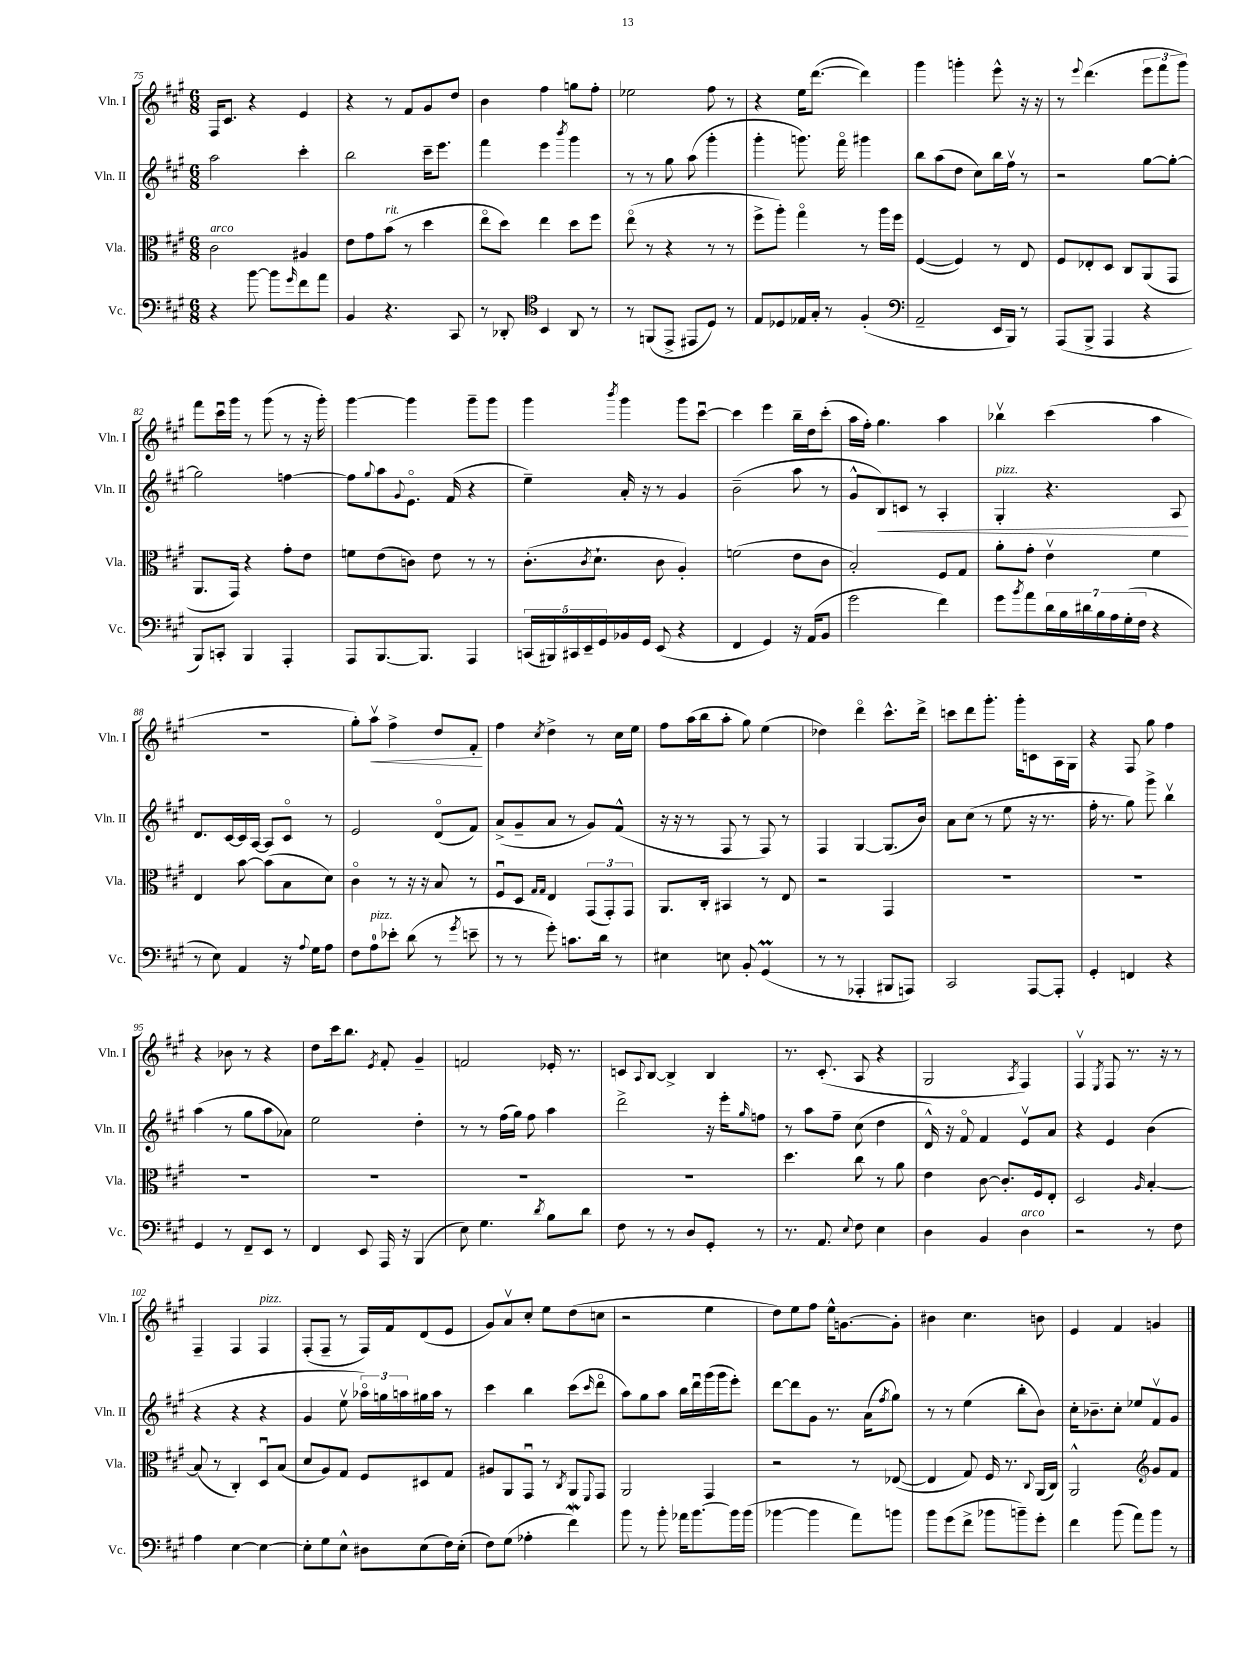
<<
\new StaffGroup <<
\new Staff = "s0" \with { instrumentName = "Vln. I" shortInstrumentName = "Vln. I" } {
    \clef treble \key a \major \numericTimeSignature \time 6/8
    fis16 cis'8. r4 e'4 |
    r4 r8 fis'8 gis'8 d''8 |
    b'4 fis''4 g''8 fis''8-. |
    ees''2 fis''8 r8 |
    r4 e''16 d'''8.~( d'''4) |
    gis'''4 g'''4-. e'''8-^ r16 r16 |
    r8 \appoggiatura { e'''8 } d'''4.( \tuplet 3/2 { e'''8 fis'''8 gis'''8) } |
    fis'''8 cis'''16\downbow gis'''16 r8 gis'''8( r8 r16 gis'''16-.) |
    gis'''4~ gis'''4 gis'''8-- gis'''8 |
    gis'''4 \acciaccatura { b'''8 } gis'''4 gis'''8 cis'''8~\downbow |
    cis'''4 e'''4 b''16-- d''16 cis'''8-.( |
    a''16 fis''16-.) gis''4. a''4 |
    bes''4\upbow cis'''4( a''4 |
    R2. |
    gis''8-.) a''8\upbow\< fis''4-> d''8 fis'8-.\! |
    fis''4 \acciaccatura { cis''8 } d''4-> r8 cis''16 e''16 |
    fis''8 a''16( b''16 a''8-. gis''8) e''4( |
    des''4) d'''4\flageolet cis'''8.-^ d'''16-> |
    c'''8 d'''8 gis'''8.-. gis'''16-. c'8 a16 gis16 |
    r4 fis8 gis''8 fis''4 |
    r4 bes'8 r8 r4 |
    d''8 cis'''16 b''8. \acciaccatura { e'8 } fis'8-. gis'4-- |
    f'2 ees'16-. r8. |
    c'8 \appoggiatura { a8 } b8~ b4-> b4 |
    r8. cis'8.-.( a8 r4 |
    gis2 \acciaccatura { a8 } fis4) |
    fis4\upbow \acciaccatura { e8 } fis8 r8. r16 r8 |
    fis4-- fis4 fis4^\markup { \italic "pizz." } |
    fis8-.( fis8-- r8 fis16) fis'16 d'8( e'8 |
    gis'8) a'8\upbow cis''8-. e''8 d''8( c''8 |
    r2 e''4 |
    d''8) e''8 fis''8 e''16-^ g'8.~ g'8-. |
    bis'4 cis''4. b'8 |
    e'4 fis'4 g'4 \bar "|." |
}
\new Staff = "s1" \with { instrumentName = "Vln. II" shortInstrumentName = "Vln. II" } {
    \clef treble \key a \major \numericTimeSignature \time 6/8
    a''2 cis'''4-. |
    b''2 cis'''16-- e'''8. |
    fis'''4 e'''4 \acciaccatura { b'''8 } gis'''4 |
    r8 r8 gis''8 a''8( gis'''4-. |
    gis'''4-. g'''8.) fis'''16\flageolet gis'''4 |
    b''8 a''8( d''8 cis''8) b''16 fis''16\upbow r8 |
    r2 gis''8~ gis''8~-. |
    gis''2 f''4~ |
    f''8 \appoggiatura { gis''8 } a''8 \appoggiatura { gis'8 } e'8.\flageolet fis'16( r4 |
    e''4--) a'16-. r16 r8 gis'4 |
    b'2--( a''8 r8 |
    gis'8-^ b8\<) c'8 r8 a4-. |
    gis4-.^\markup { \italic "pizz." } r4. a8\! |
    d'8. cis'16~ cis'16 a16~ a8 cis'8\flageolet r8 |
    e'2 d'8\flageolet( fis'8) |
    a'8->( gis'8-- a'8 r8 gis'8) fis'8-^( |
    r16 r16 r8 fis8 r8 fis8) r8 |
    fis4 gis4~ gis8.( b'16) |
    a'8 cis''8( r8 e''8 r16 r8. |
    fis''16-. r8. gis''8) gis'''8-> b''4\upbow |
    a''4( r8 gis''8 a''8 aes'8) |
    e''2 d''4-. |
    r8 r8 fis''16( gis''16) fis''8 a''4 |
    d'''2-> r16 e'''16-. \grace { gis''16 } f''8 |
    r8 a''8 fis''8-- cis''8( d''4 |
    d'16-^) r16 fis'8\flageolet fis'4 e'8\upbow a'8 |
    r4 e'4 b'4( |
    r4 r4 r4 |
    gis'4 e''8\upbow \tuplet 3/2 { aes''16\flageolet) g''16 a''16 } gis''16 a''16 r8 |
    cis'''4 b''4 cis'''8( \grace { cis'''16 } d'''8\flageolet |
    a''8) gis''8 a''8 b''16 d'''16\downbow gis'''16( gis'''16 e'''8-.) |
    d'''8~ d'''8 gis'8 r8. a'16( \acciaccatura { fis''8 } gis''8) |
    r8 r8 e''4( b''8-. b'8) |
    cis''16-. bes'8.-- cis''8-. ees''8 fis'8\upbow gis'8 \bar "|." |
}
\new Staff = "s2" \with { instrumentName = "Vla." shortInstrumentName = "Vla." } {
    \clef alto \key a \major \numericTimeSignature \time 6/8
    cis'2^\markup { \italic "arco" } ais4 |
    e'8 gis'8 b'8^\markup { \italic "rit." }( r8 d''4 |
    e''8\flageolet d''8) e''4 d''8 fis''8 |
    e''8\flageolet( r8 r4 r8 r8 |
    fis''8-> a''8-.) gis''4\flageolet r8 a''16 fis''16 |
    fis4~( fis4) r8 e8 |
    fis8 ees8-. d8 cis8 a,8( gis,8 |
    a,8. gis,16) r4 gis'8-. e'8 |
    f'8 e'8( c'8) e'8 r8 r8 |
    cis'8.-.( \acciaccatura { cis'8 } d'8.-! cis'8 a4-.) |
    f'2( e'8 cis'8 |
    b2-.) fis8 gis8 |
    a'8-. gis'8-. e'4\upbow fis'4 |
    e4 b'8~ b'8( b8 d'8) |
    cis'4\flageolet r8 r16 r16 b8 r8 |
    fis8\downbow d8 \grace { gis16 gis16 } e4 \tuplet 3/2 { gis,8( gis,8-.) gis,8 } |
    a,8. cis16-. bis,4 r8 e8 |
    r2 gis,4 |
    R2. |
    R2. |
    R2. |
    R2. |
    R2. |
    R2. |
    d''4. cis''8 r8 a'8 |
    e'4 cis'8~ cis'8.-. fis16 e8-. |
    d2 \grace { a16 } b4~-. |
    b8( r8 cis4-.) d8\downbow b8( |
    d'8 a8) gis8 fis8 dis8 gis8 |
    ais8 a,8 gis,8\downbow r8 \acciaccatura { cis8 } a,8 \appoggiatura { fis,8 } gis,8 |
    a,2 gis,4 |
    r2 r8 ees8~( |
    ees4 gis8) fis16 r8. \appoggiatura { cis8 } a,16( cis16) |
    a,2-^ \clef treble gis'8 fis'8 \bar "|." |
}
\new Staff = "s3" \with { instrumentName = "Vc." shortInstrumentName = "Vc." } {
    \clef bass \key a \major \numericTimeSignature \time 6/8
    r4 b'8~ b'8 \grace { gis'16 } fis'8 a'8 |
    b,4 r4. cis,8 |
    r8 des,8-. \clef tenor b,4 a,8 r8 |
    r8 f,8( e,8-> eis,8 d8) r8 |
    e8 des8 ees16 gis16-. r8 fis4-.( |
    \clef bass a,2-- e,16 b,,16) r8 |
    a,,8( b,,8-> a,,4 r4 |
    b,,8) c,8-. b,,4 a,,4-. |
    a,,8 b,,8.~ b,,8. a,,4 |
    \tuplet 5/4 { c,16( bis,,16) cis,16 e,16-- gis,16 } bes,16 gis,16 e,8( r4 |
    fis,4 gis,4) r16 a,16( b,8 |
    gis'2 fis'4) |
    gis'8 \acciaccatura { b'8 } a'8 \tuplet 7/4 { d'16 b16 dis'16 b16 a16 gis16-.( fis16 } r4 |
    r8 e8) a,4 r16 \appoggiatura { a8 } gis16 a8 |
    fis8 a8-0^\markup { \italic "pizz." } ees'8-. d'8( r8 \acciaccatura { gis'8 } e'8-- |
    r8 r8 gis'8-.) c'8. d'16 r8 |
    eis4 e8 b,8-. gis,4\prall( |
    r8 r8 aes,,4-. bis,,8 a,,8) |
    cis,2 a,,8~ a,,8-. |
    gis,4-. f,4 r4 |
    gis,4 r8 fis,8-- e,8 r8 |
    fis,4 e,8 a,,16 r16 b,,4( |
    e8) gis4. \acciaccatura { d'8 } b8 d'8 |
    fis8 r8 r8 d8 gis,8-. r8 |
    r8. a,8. \appoggiatura { e8 } fis8 e4 |
    d4 b,4 d4^\markup { \italic "arco" } |
    r2 r8 fis8 |
    a4 e4~ e4~ |
    e8-. gis8 e8-^ dis8 e8( fis16) e16-.( |
    fis8) gis8( aes4-. fis'4\mordent) |
    b'8 r8 b'8-. aes'16 b'8.~ b'16 b'16( |
    bes'4~ bes'4 a'8) b'8 |
    b'8 gis'8( fis'8-> bes'8 b'8--) gis'8-. |
    fis'4 b'8( a'8) b'8 r8 \bar "|." |
}
>>
>>
\layout { \context { \Score currentBarNumber = #75 } }
